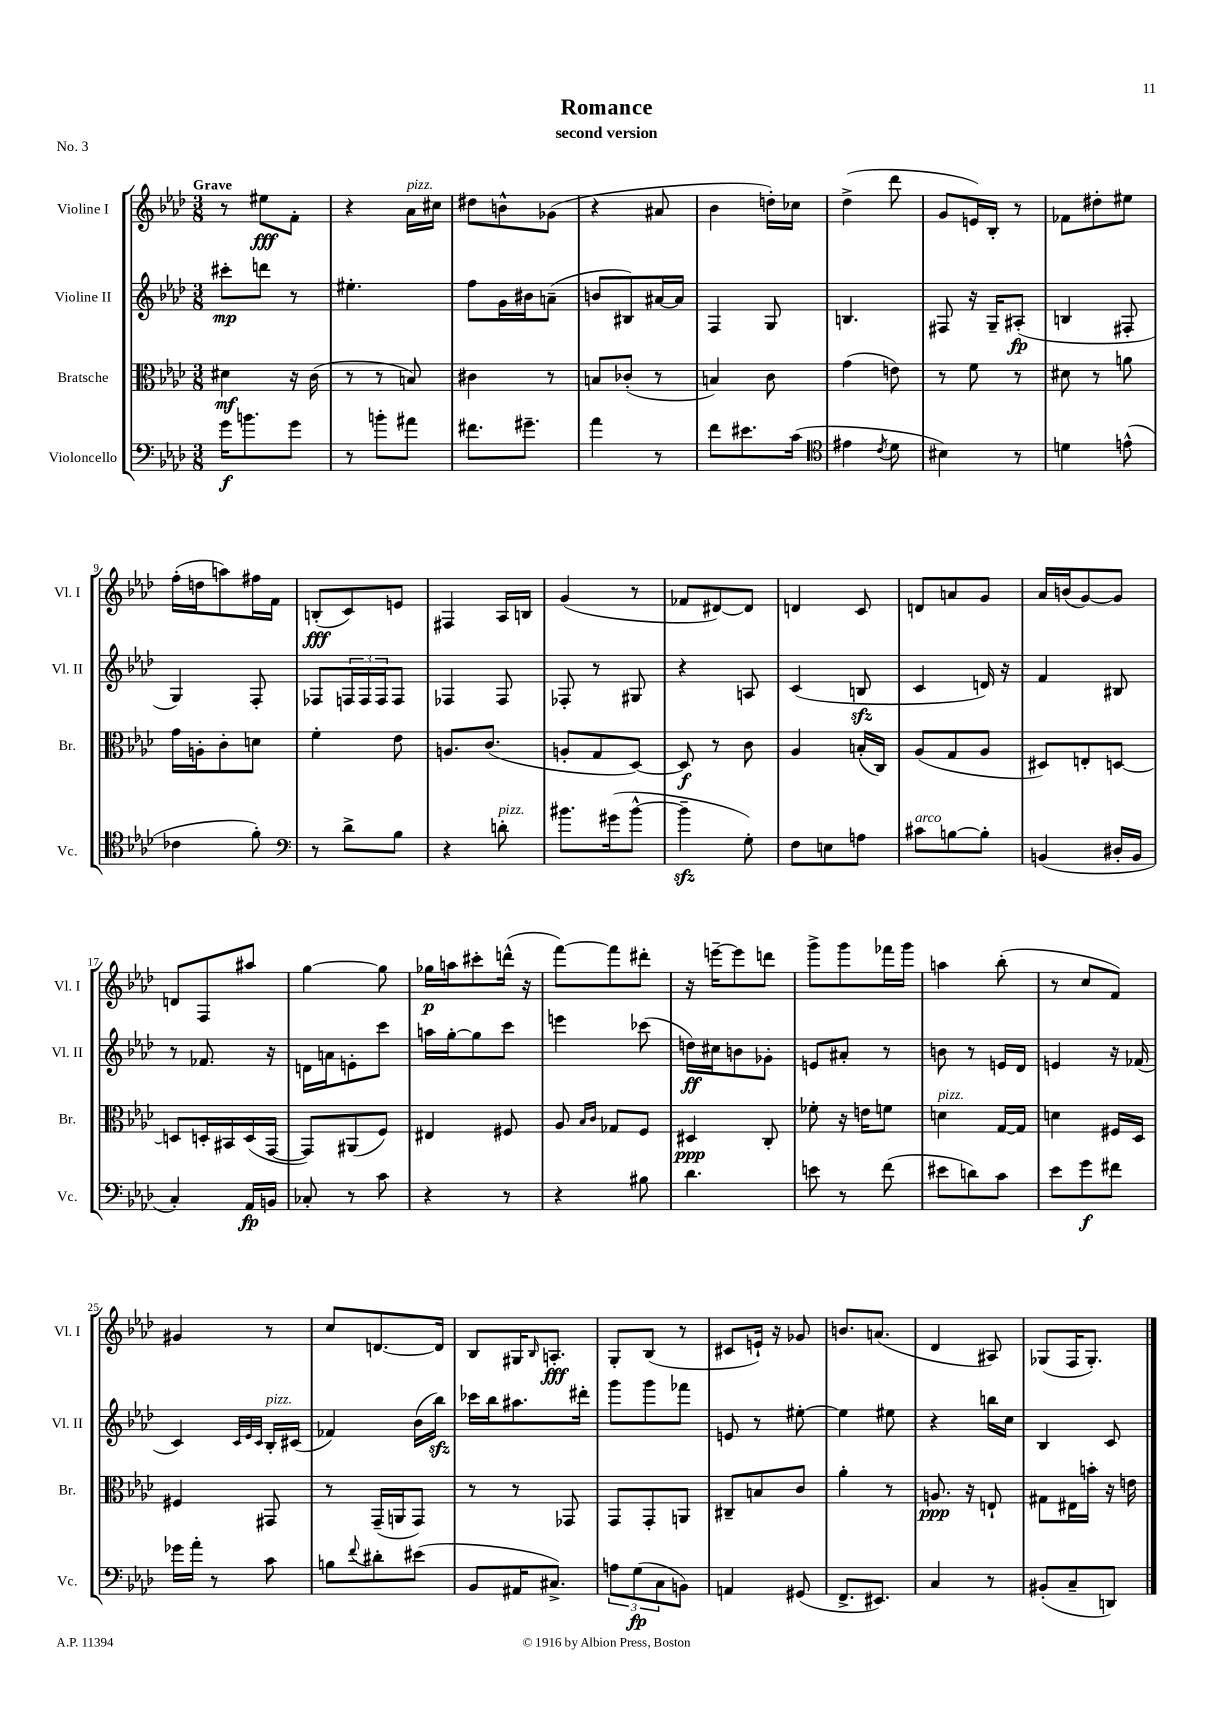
\header { title = "Romance" subtitle = "second version" piece = "No. 3" }
<<
\new StaffGroup <<
\new Staff = "s0" \with { instrumentName = "Violine I" shortInstrumentName = "Vl. I" } {
    \clef treble \key aes \major \numericTimeSignature \time 3/8 \tempo "Grave"
    r8 eis''8\fff f'8-. |
    r4 aes'16^\markup { \italic "pizz." } cis''16 |
    dis''8 b'8-^ ges'8( |
    r4 ais'8 |
    bes'4 d''16-.) ces''16 |
    des''4->( des'''8 |
    g'8 e'16) bes16-. r8 |
    fes'8 dis''8-. eis''8 |
    f''16-.( d''16 a''8) fis''16 f'16 |
    b8-.\fff( c'8) e'8 |
    fis4 aes16 b16 |
    g'4( r8 |
    fes'8 dis'8~) dis'8 |
    d'4 c'8 |
    d'8 a'8 g'8 |
    aes'16 b'16( g'8~) g'8 |
    d'8 f8 ais''8 |
    g''4~ g''8 |
    ges''16\p a''16 cis'''8-. d'''16-^( r16 |
    f'''8~) f'''8 dis'''8-. |
    r16 e'''16~-- e'''8 d'''8 |
    g'''8-> g'''8 fes'''16 g'''16 |
    a''4 bes''8-.( |
    r8 c''8 f'8) |
    gis'4 r8 |
    c''8 d'8.~ d'16 |
    bes8 gis16 \grace { bes16 } a8.-.\fff |
    g8-. bes8( r8 |
    cis'8 e'16-!) r16 ges'8 |
    b'8. a'8.( |
    des'4 ais8) |
    ges8( f16 ges8.-.) \bar "|." |
}
\new Staff = "s1" \with { instrumentName = "Violine II" shortInstrumentName = "Vl. II" } {
    \clef treble \key aes \major \numericTimeSignature \time 3/8
    cis'''8-.\mp d'''8 r8 |
    eis''4.-. |
    f''8 g'16 bis'16 a'8--( |
    b'8 bis8) ais'16~ ais'16 |
    f4 g8 |
    b4. |
    fis8 r16 g16-- ais8-.\fp( |
    b4 fis8-. |
    g4) f8-. |
    fes8 \tuplet 3/2 { f16 f16 f16 } f8 |
    fes4 fes8 |
    fes8-. r8 gis8 |
    r4 a8 |
    c'4( b8\sfz |
    c'4 d'16) r16 |
    f'4 bis8 |
    r8 fes'8. r16 |
    d'16 a'16 e'8-. c'''8 |
    a''16 g''16~-. g''8 c'''8 |
    e'''4 ces'''8( |
    d''16\ff) cis''16 b'8 ges'8-. |
    e'8 ais'8-. r8 |
    b'8 r8 e'16 des'16 |
    e'4 r16 fes'16( |
    c'4) \grace { c'32 ees'32 c'32 } bes16-.^\markup { \italic "pizz." } cis'16( |
    fes'4) bes'16( bes''16\sfz) |
    ces'''16 bes''16 ais''8. dis'''16-. |
    g'''8 g'''8 fes'''8 |
    e'8 r8 eis''8~-. |
    eis''4 eis''8 |
    r4 b''16 c''16 |
    bes4 c'8 \bar "|." |
}
\new Staff = "s2" \with { instrumentName = "Bratsche" shortInstrumentName = "Br." } {
    \clef alto \key aes \major \numericTimeSignature \time 3/8
    dis'4\mf r16 c'16( |
    r8 r8 b8) |
    cis'4 r8 |
    b8 ces'8-.( r8 |
    b4) c'8 |
    g'4( e'8) |
    r8 f'8 r8 |
    dis'8 r8 a'8 |
    g'16 a16-. c'8-. d'8 |
    f'4-. ees'8 |
    a8. c'8.( |
    a8-. g8 des8~) |
    des8\f r8 c'8 |
    aes4 b16-.( c16) |
    aes8( g8 aes8 |
    dis8) e8-. d8~ |
    d8 d16-. bis,16 d16( g,16~ |
    g,8) ais,8( f8) |
    eis4 fis8 |
    aes8 \grace { bes16 c'16 } ges8 f8 |
    dis4\ppp c8-. |
    fes'8-. r16 e'16 f'8 |
    d'4^\markup { \italic "pizz." } g16~ g16 |
    d'4 fis16 des16 |
    fis4 gis,8 |
    r8 g,16--( a,16 g,8) |
    r8 r8 ges,8 |
    g,8 g,8-. a,8 |
    cis8-- b8 c'8 |
    aes'4-. r8 |
    a8.\ppp r16 e8-! |
    gis8 eis16 b'16-. r16 e'16 \bar "|." |
}
\new Staff = "s3" \with { instrumentName = "Violoncello" shortInstrumentName = "Vc." } {
    \clef bass \key aes \major \numericTimeSignature \time 3/8
    g'16\f b'8. g'8 |
    r8 b'8-. ais'8 |
    fis'8. gis'8.-- |
    aes'4 r8 |
    f'8 eis'8. c'16( |
    \clef tenor eis'4 \acciaccatura { c'8 } des'8 |
    bis4) r8 |
    d'4 e'8-^( |
    ces'4 f'8-.) |
    \clef bass r8 des'8-> bes8 |
    r4 d'8-.^\markup { \italic "pizz." } |
    bis'8. gis'16( bis'8~-^ |
    bis'4--\sfz g8-.) |
    f8 e8 a8 |
    cis'8^\markup { \italic "arco" } b8~ b8-. |
    b,4( dis16-. b,16 |
    c4-.) aes,16\fp b,16 |
    ces8-. r8 c'8 |
    r4 r8 |
    r4 bis8 |
    des'4. |
    e'8 r8 f'8( |
    eis'8 d'8) c'8 |
    ees'8 g'8\f fis'8 |
    ges'16 aes'16-. r8 c'8 |
    b8 \appoggiatura { f'8 } dis'8-. eis'8( |
    bes,8 ais,16 cis8.->) |
    \tuplet 3/2 { a8 g8\fp( c8 } b,8) |
    a,4 gis,8( |
    f,8.-> eis,8.) |
    c4 r8 |
    bis,8-.( c8-- d,8) \bar "|." |
}
>>
>>
